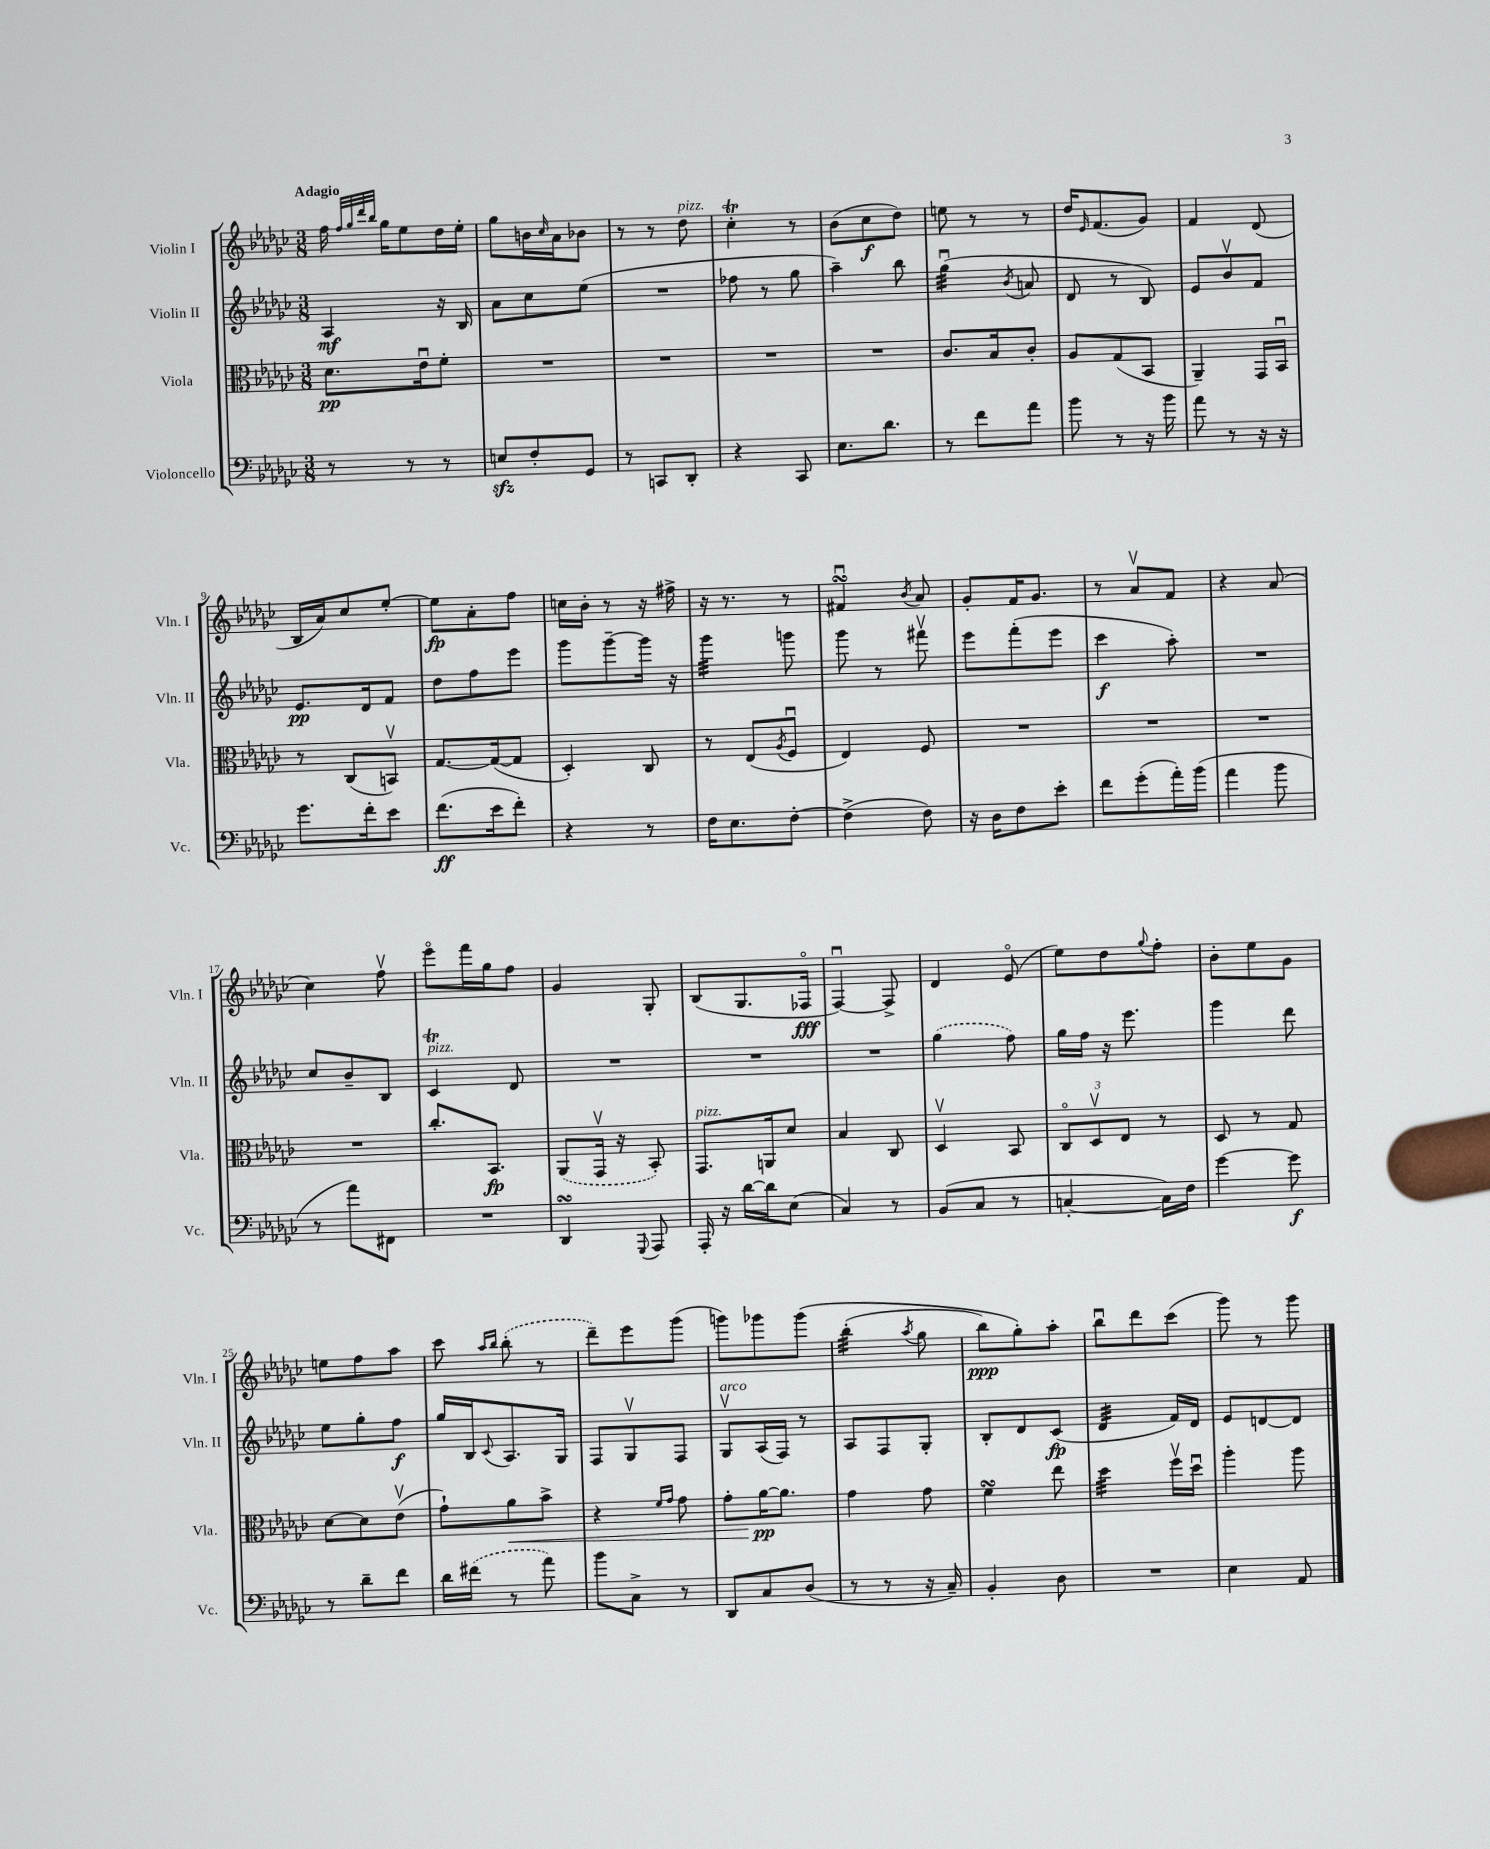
<<
\new StaffGroup <<
\new Staff = "s0" \with { instrumentName = "Violin I" shortInstrumentName = "Vln. I" } {
    \clef treble \key ges \major \numericTimeSignature \time 3/8 \tempo "Adagio"
    f''16 \grace { f''32 ges''32 des'''32 bes''32 } ges''16 ees''8 des''16 ees''16-. |
    ges''8 b'16 \grace { ces''16 } aes'16 bes'8 |
    r8 r8 des''8^\markup { \italic "pizz." } |
    ces''4-.\trill r8 |
    bes'8( ces''8\f des''8) |
    e''8 r8 r8 |
    des''16 \grace { ees'16 } f'8.( ges'8) |
    f'4 des'8( |
    bes16 aes'16) ces''8 ees''8~-. |
    ees''8\fp aes'8-. f''8 |
    c''16 bes'16-. r8 r16 fis''16-> |
    r16 r8. r8 |
    fis'4\downbow\turn \acciaccatura { bes'8 } aes'8 |
    ges'8-. f'16 ges'8. |
    r8 aes'8\upbow f'8 |
    r4 aes'8( |
    ces''4) f''8\upbow |
    ees'''8\flageolet f'''16 ges''16 f''8 |
    ges'4 ges8-. |
    bes8( ges8. fes16\flageolet\fff |
    f4~\downbow) f8-> |
    des'4 ees'8\flageolet( |
    ees''8) des''8 \appoggiatura { ges''8 } f''8-. |
    bes'8-. ees''8 ges'8 |
    e''8 f''8 aes''8 |
    ces'''8 \grace { aes''16 bes''16 } \once \slurDashed bes''8-.( r8 |
    des'''8--) ees'''8 ges'''8( |
    g'''8) ges'''8 ges'''8\( |
    bes''4:32-.( \acciaccatura { aes''8 } ges''8 |
    bes''8\ppp) ges''8-.\) aes''8-. |
    bes''8\downbow des'''8 ces'''8( |
    ges'''8) r8 ges'''8 \bar "|." |
}
\new Staff = "s1" \with { instrumentName = "Violin II" shortInstrumentName = "Vln. II" } {
    \clef treble \key ges \major \numericTimeSignature \time 3/8
    aes4\mf r16 bes16 |
    aes'8 ces''8 ees''8( |
    R4. |
    fes''8 r8 ges''8 |
    aes''4--) bes''8 |
    ges''4:32\downbow( \acciaccatura { bes'8 } a'8 |
    des'8 r8 bes8) |
    ees'8 bes'8\upbow f'8 |
    ees'8.\pp des'16 f'8 |
    des''8 f''8 ees'''8 |
    ges'''8 ges'''8~-- ges'''16 r16 |
    ges'''4:32 g'''8 |
    ges'''8 r8 fis'''8\upbow |
    ees'''8 f'''8-.( ees'''8 |
    ces'''4\f aes''8-.) |
    R4. |
    ces''8 bes'8-- bes8 |
    ces'4\trill^\markup { \italic "pizz." } des'8 |
    R4. |
    R4. |
    R4. |
    \once \slurDashed ges''4( f''8) |
    ges''16 f''16 r16 ees'''8. |
    ges'''4 des'''8 |
    ees''8 ges''8-. f''8\f |
    ges''16 bes16 \appoggiatura { ces'8 } aes8. ges16 |
    f8 ges8\upbow f8 |
    ges8\upbow^\markup { \italic "arco" } aes16( f16) r8 |
    aes8 f8 ges8-. |
    bes8-. des'8 ces'8\fp( |
    des'4:32 f'16) des'16 |
    ees'8 d'8~ d'8 \bar "|." |
}
\new Staff = "s2" \with { instrumentName = "Viola" shortInstrumentName = "Vla." } {
    \clef alto \key ges \major \numericTimeSignature \time 3/8
    des'8.\pp ees'16\downbow f'8-. |
    R4. |
    R4. |
    R4. |
    R4. |
    ces'8. bes16 ces'8-. |
    aes8 ges8( bes,8 |
    aes,4--) ges,16 bes,16\downbow |
    r8 ces8( b,8\upbow) |
    ges8.~ ges16~( ges8 |
    des4-.) ces8 |
    r8 ees8( \acciaccatura { aes8 } f8\downbow |
    ees4) f8 |
    R4. |
    R4. |
    R4. |
    R4. |
    ces''8.-. bes,8.\fp |
    \once \slurDashed aes,8( ges,16\upbow r16 bes,8-.) |
    ges,8.^\markup { \italic "pizz." } a,16 des'8 |
    bes4 ces8 |
    des4\upbow bes,8 |
    \tuplet 3/2 { ces8\flageolet des8\upbow ees8 } r8 |
    des8 r8 ges8 |
    des'8~ des'8 ees'8\upbow( |
    ges'8-!) aes'8\< bes'8-> |
    r4 \grace { f'16 ges'16 } ges'8 |
    ges'8-. aes'16~\pp\! aes'8. |
    ges'4 ges'8 |
    f'4\turn ees''8 |
    des''4:32 f''16\upbow des''16\downbow |
    aes''4-. aes''8 \bar "|." |
}
\new Staff = "s3" \with { instrumentName = "Violoncello" shortInstrumentName = "Vc." } {
    \clef bass \key ges \major \numericTimeSignature \time 3/8
    r8 r8 r8 |
    e8\sfz f8-. ges,8 |
    r8 c,8 des,8-. |
    r4 ces,8 |
    ees8. des'8. |
    r8 f'8 aes'8 |
    bes'8 r8 r16 bes'16 |
    aes'8 r8 r16 r16 |
    ges'8. f'16-. ees'8 |
    f'8.\ff( ees'16 f'8-.) |
    r4 r8 |
    f16 ees8. f8~-. |
    f4->( f8) |
    r16 des16 f8 ees'8-. |
    f'8 ges'8-.( aes'16-.) bes'16( |
    aes'4 bes'8 |
    r8 aes'8) fis,8 |
    R4. |
    des,4\turn \appoggiatura { ges,,8 } aes,,8 |
    aes,,16-. r16 des'16~ des'16 ees8( |
    ces4) r8 |
    bes,8( ces8 r8 |
    c4~-. c16) f16 |
    ges'4~ ges'8\f |
    r8 des'8-- f'8 |
    des'16 \once \slurDashed fis'16( r8 aes'8) |
    bes'8 ces8-> r8 |
    des,8 ces8 des8( |
    r8 r8 r16 ces16--) |
    bes,4-. des8 |
    R4. |
    ees4 aes,8 \bar "|." |
}
>>
>>
